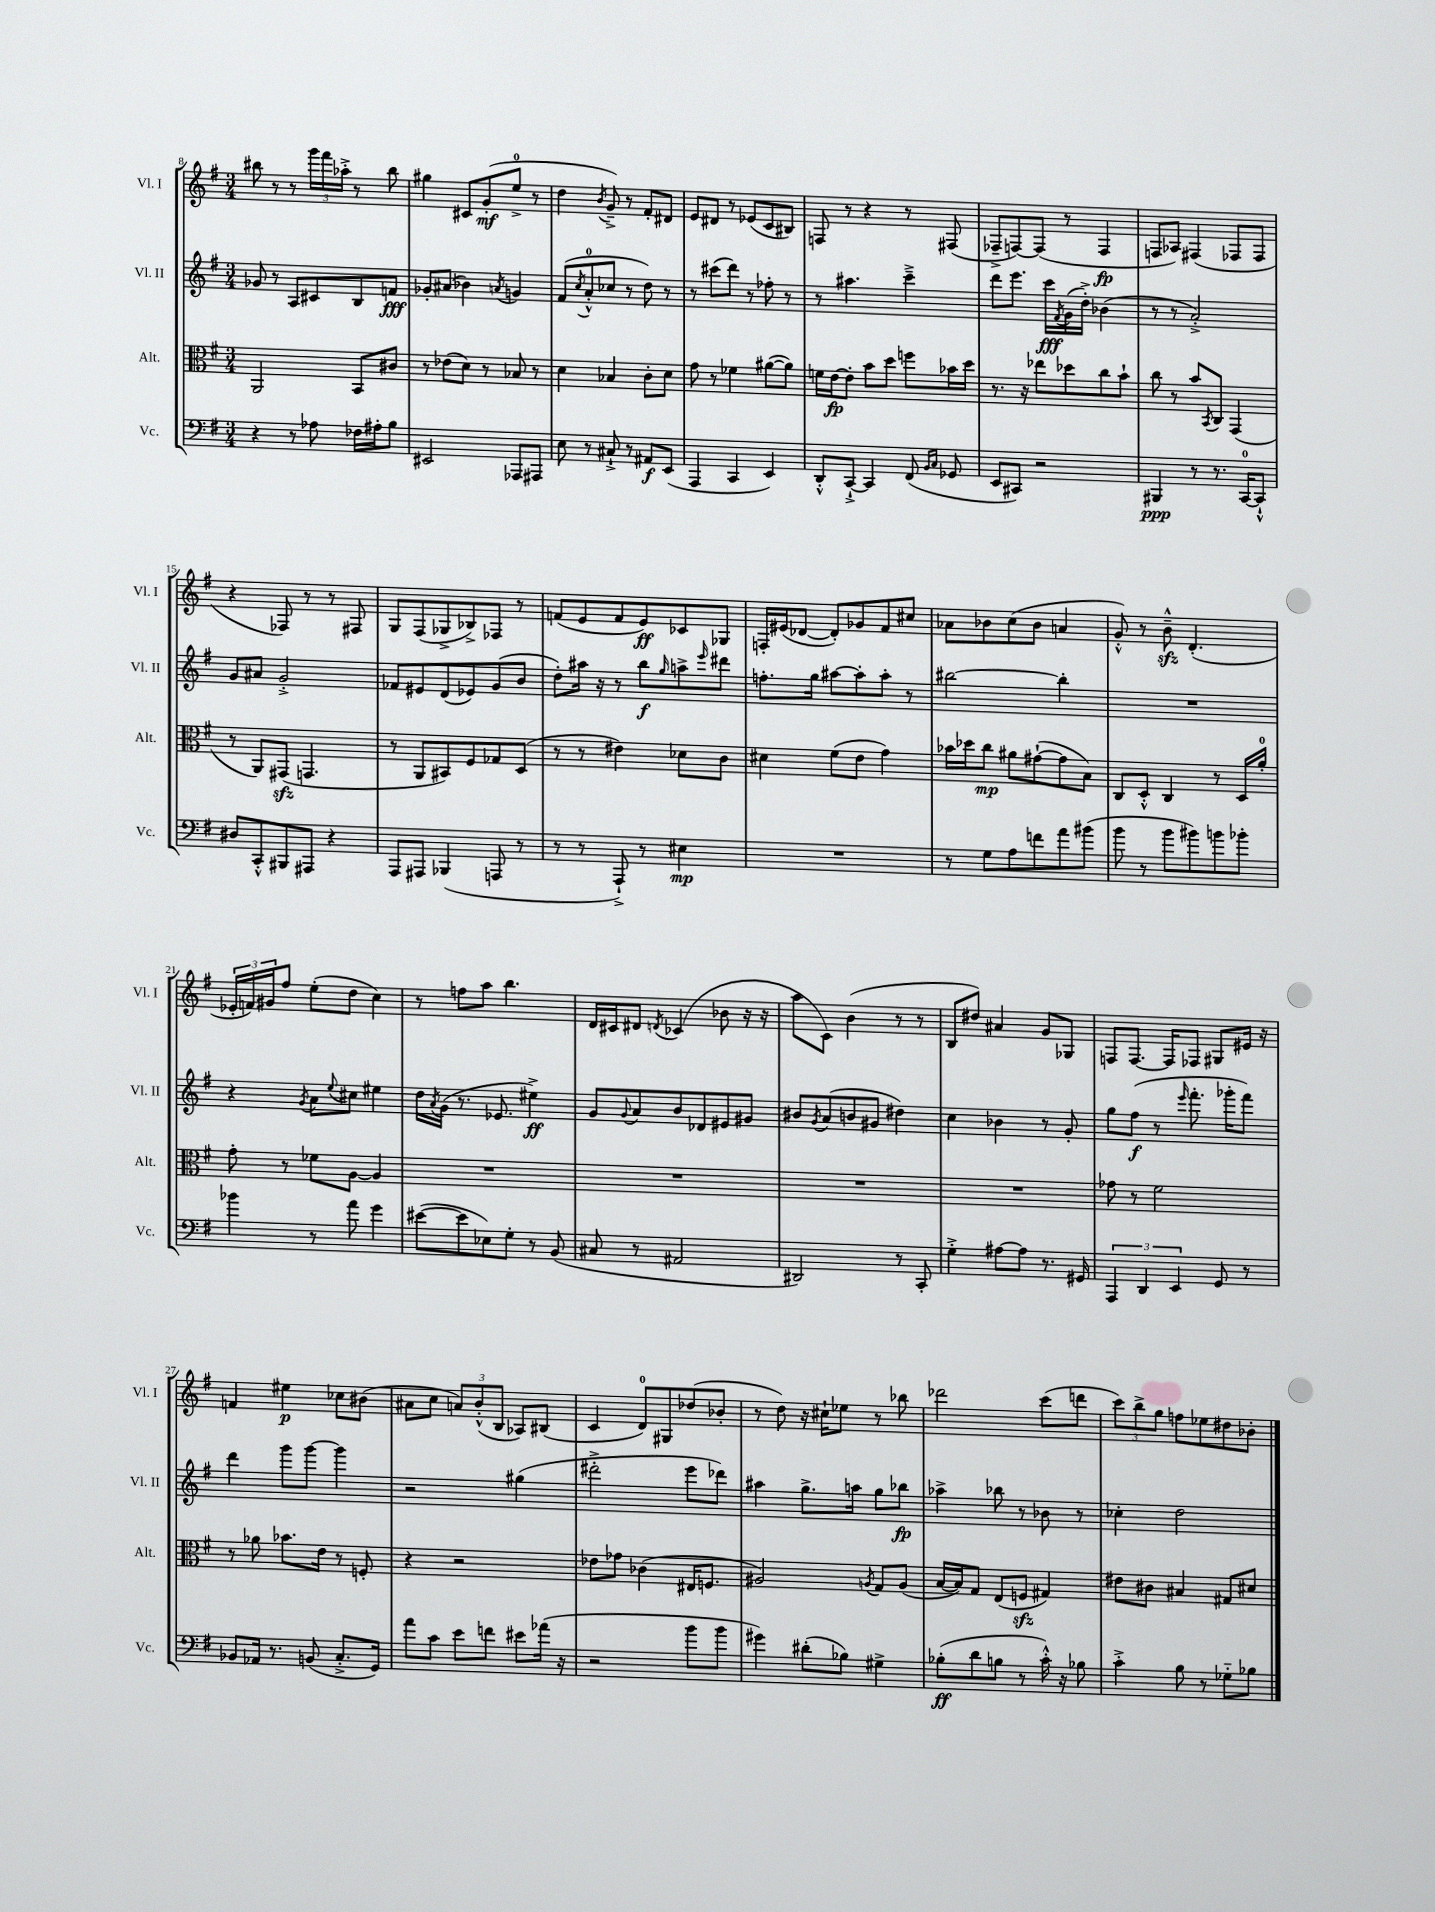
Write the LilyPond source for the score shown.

<<
\new StaffGroup <<
\new Staff = "s0" \with { instrumentName = "Vl. I" shortInstrumentName = "Vl. I" } {
    \clef treble \key g \major \numericTimeSignature \time 3/4
    bis''8 r8 r8 \tuplet 3/2 { g'''16 fis'''16 aes''16-.-> } r8 bis''8 |
    gis''4 cis'8 g'8-.\mf( e''8-0-> r8 |
    d''4 \acciaccatura { b'8 } g'8--->) r8 fis'8-. dis'8 |
    e'8 dis'8 r8 ees'8( c'8 bis8) |
    f8 r8 r4 r8 fis8( |
    fes8---> f8~) f8( r8 f4\fp |
    f8 aes8) fis4( fes8 fes8 |
    r4 fes8) r8 r8 fis8 |
    g8 fis8( ges8-> bes8->) fes8 r8 |
    f'8( e'8 f'8 e'8\ff) ces'8 ges8 |
    f16-. eis'16( des'8~ des'8-.) ges'8 fis'8 cis''8 |
    aes'8 bes'8 c''8( bes'8 a'4 |
    g'8-.-^) r8 b'8---^\sfz d'4.-.( |
    \tuplet 3/2 { ees'16-. f'16) gis'16 } fis''8 e''8-.( d''8 c''4) |
    r8 f''8 a''8 b''4. |
    d'16 cis'16 dis'8 \acciaccatura { d'8 } ces'4( bes'8 r16 r16 |
    a''8 c'8) b'4( r8 r8 |
    b8 dis''8) ais'4 g'8 ges8 |
    f8 f8.~ f16 fes8 gis8 eis'16 r16 |
    f'4 eis''4\p ces''8 bis'8( |
    ais'8 c''8 \tuplet 3/2 { a'8) b'8-.-^( b8 } aes8) bis8( |
    c'4 d'8-0) gis8 des''8( bes'8-. |
    r8 d''8) r16 cis''16-! ees''8 r8 bes''8 |
    des'''2 c'''8( d'''8 |
    \tuplet 3/2 { c'''8) b''8-> g''8 } f''8 ees''8 dis''8 bes'8-. \bar "|." |
}
\new Staff = "s1" \with { instrumentName = "Vl. II" shortInstrumentName = "Vl. II" } {
    \clef treble \key g \major \numericTimeSignature \time 3/4
    ges'8 r8 a8 cis'8 b8 f'8\fff |
    ges'8-. ais'8( bes'4) \acciaccatura { a'8 } g'4 |
    fis'8( \acciaccatura { c''8 } a'8-0-.-^ ces''8 r8 d''8) r8 |
    r8 cis'''8( d'''8) r8 fes''8-. r8 |
    r8 ais''4. c'''4---> |
    d'''8 e'''8. c'''16\fff \acciaccatura { fis'8 } g'16( d''16-.->) bes'4( |
    r8 r8 a'2-.->) |
    g'8 ais'8 g'2-.-> |
    fes'8 eis'8 d'8( ees'8) g'8( b'8 |
    d''8-.) ais''16 r16 r8 b''8\f \grace { g''16 } a''8-> \grace { e'''16 } dis'''8 |
    f''8.-. g''16 ais''8~ ais''8-. ais''8-. r8 |
    bis''2~ bis''4-. |
    R2. |
    r4 \acciaccatura { g'8 } a'8 \appoggiatura { e''8 } cis''8 eis''4 |
    d''16 \acciaccatura { a'8 } g'16( r8. ees'8. eis''4->\ff) |
    g'8 \appoggiatura { g'8 } a'8 b'8 des'8 eis'8 gis'8 |
    bis'8 \acciaccatura { g'8 } a'8( b'8 gis'8 dis''4) |
    c''4 bes'4 r8 g'8-. |
    g''8 fis''8\f( r8 \grace { e'''16 } fis'''8.-. ges'''16-. fis'''8) |
    d'''4 g'''8 g'''8~ g'''4 |
    r2 gis''4( |
    dis'''2-.-> e'''8 des'''8) |
    ais''4 g''8.-> a''16 g''8 bes''8\fp |
    aes''4-> bes''8 r8 bes'8 r8 |
    ces''4-. d''2 \bar "|." |
}
\new Staff = "s2" \with { instrumentName = "Alt." shortInstrumentName = "Alt." } {
    \clef alto \key g \major \numericTimeSignature \time 3/4
    a,2 b,8 cis'8 |
    r8 ees'8( d'8) r8 bes8 r8 |
    d'4 bes4 c'8-. d'8 |
    g'8 r8 fes'4 ais'8~( ais'8) |
    f'16 e'16~\fp e'8-. b'8 d''8 f''8 bes'16 d''16 |
    r8. r16 ees''8 des''8 c''8 b'8-! |
    c''8 r8 b'8 \acciaccatura { b,8 } c8 g,4( |
    r8 a,8) gis,8\sfz( g,4. |
    r8 a,8 bis,8) fis8 ges8 d8( |
    r8 r8 eis'4) des'8 c'8 |
    dis'4 fis'8( e'8 g'4) |
    bes'16 des''16 c''8\mp ais'8 gis'8~-!( gis'8 b8) |
    c8 d8-.-^ c4 r8 d16 a'16-0-. |
    g'8-. r8 fes'8 a8~ a4 |
    R2. |
    R2. |
    R2. |
    R2. |
    ges'8 r8 fis'2 |
    r8 aes'8 bes'8. e'16 r8 f8-. |
    r4 r2 |
    ees'8 ges'8 ces'4( eis16 f8. |
    ais2) \acciaccatura { a8 } g8 a8( |
    b16~ b16) g8 e8( f8\sfz gis4) |
    eis'8 cis'8 bis4 gis8 dis'8 \bar "|." |
}
\new Staff = "s3" \with { instrumentName = "Vc." shortInstrumentName = "Vc." } {
    \clef bass \key g \major \numericTimeSignature \time 3/4
    r4 r8 aes8 fes16 ais16-. b8 |
    eis,2 aes,,8 ais,,8 |
    e8 r8 cis8-!-> r8 ais,8\f e,8( |
    a,,4 c,4 e,4) |
    d,8-.-^ c,8~-!-> c,4 fis,8( \grace { b,16 c16 } ges,8 |
    e,8 cis,8) r2 |
    bis,,4\ppp r8 r8. c,16-0~ c,8-!-^ |
    dis8 c,8-.-^ bis,,8 ais,,8 r4 |
    a,,8 ais,,8 bes,,4( a,,8 r8 |
    r8 r8 a,,8-!->) r8 eis4\mp |
    R2. |
    r8 g8 a8 f'8 a'8 bis'8( |
    b'8 r8 b'8 bis'8) b'8 bes'8-. |
    bes'4 r8 a'8 g'4 |
    eis'8~( eis'8 ees8) g8-. r8 b,8( |
    cis8 r8 ais,2 |
    dis,2) r8 c,8-. |
    g4-.-> ais8~ ais8 r8. gis,16 |
    \tuplet 3/2 { a,,4 d,4 e,4 } g,8 r8 |
    bes,8 aes,16 r8. b,8( c8.-.-> g,16) |
    a'8 c'8 e'8 f'8 eis'8 aes'16( r16 |
    r2 b'8 b'8 |
    gis'4) dis'8-.( bes8) gis4-> |
    bes8-.\ff( d'8 b8 r8 c'16-.-^) r16 bes8 |
    c'4-.-> b8 r8 ges8-_ bes8 \bar "|." |
}
>>
>>
\layout { \context { \Score currentBarNumber = #8 } }
